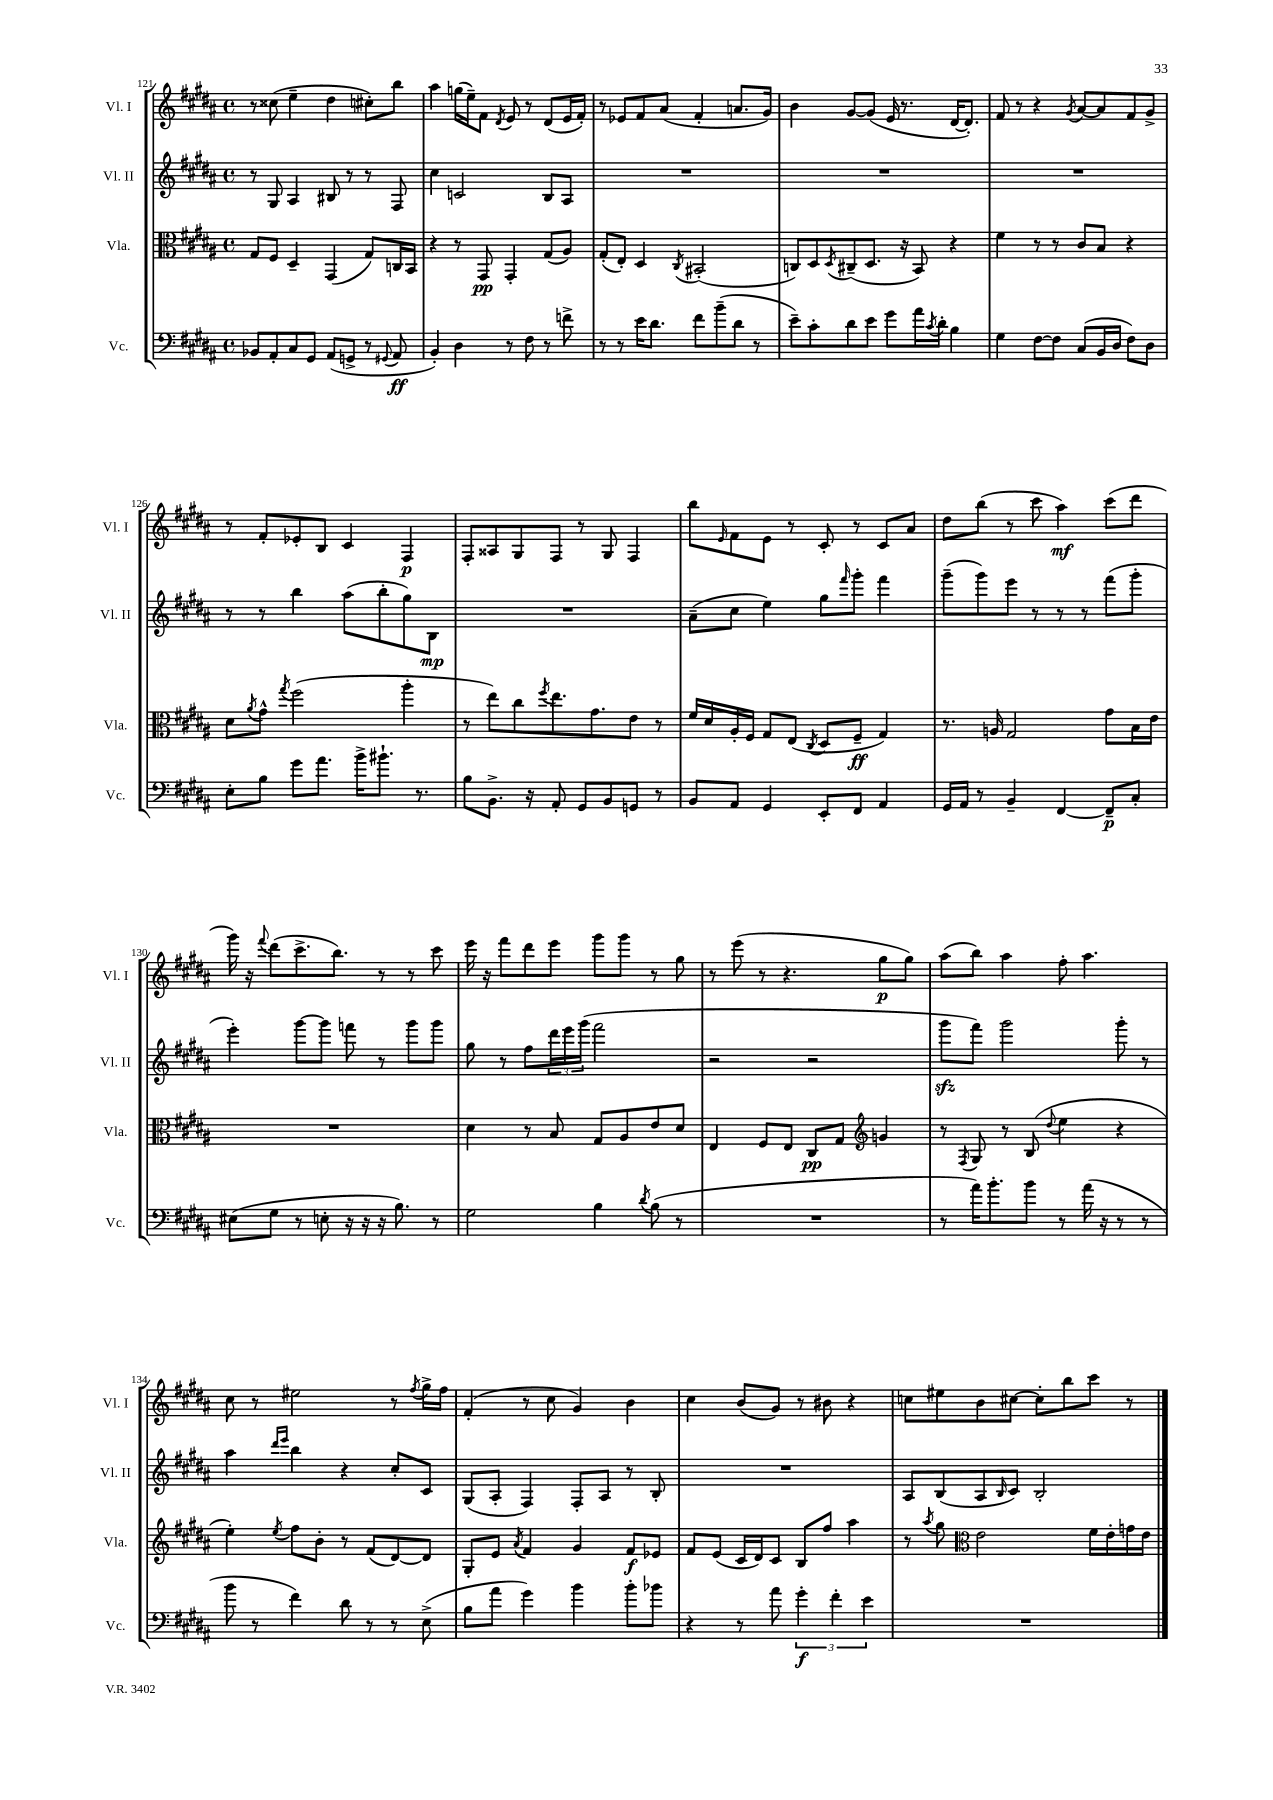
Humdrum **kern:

**kern	**kern	**kern	**kern
*staff4	*staff3	*staff2	*staff1
*clefF4	*clefC3	*clefG2	*clefG2
*k[f#c#g#d#a#]	*k[f#c#g#d#a#]	*k[f#c#g#d#a#]	*k[f#c#g#d#a#]
*M4/4	*M4/4	*M4/4	*M4/4
*met(c)	*met(c)	*met(c)	*met(c)
8BB-/L	8G#/L	8r	8r
8AA#'/	8F#/J	8G#/	(8cc##\
8C#/	4D#~/	4A#/	4ee~\
8GG#/J	.	.	.
(8AA#/L	(4GG#/	8B#/	4dd#\
8GG^/J	.	8r	.
8r	8G#/L)	8r	8cc#'\L)
8qqGG#/	.	.	.
8AA#/	16C/L	8F#/	8bb\J
.	16BB/JJ	.	.
=	=	=	=
4BB'/)	4r	4cc#\	4aa#\
4D#\	8r	2c/	(16gg\LL
.	.	.	16ee~\J)
.	8GG#/	.	8f#\J
.	.	.	8qd#/
8r	4GG#'/	.	8e/
8F#\	.	.	8r
8r	(8G#/L	8B/L	(8d#/L
8f^\	8A#/J)	8A#/J	16e/L
.	.	.	16f#'/JJ)
=	=	=	=
8r	(8G#'/L	1r	8r
8r	8E'/J)	.	8e-/L
16e\LK	4D#/	.	8f#/
8.d#\J	.	.	.
.	.	.	(8a#/J
.	8qC#/	.	.
8f#\L	(2BB#'/	.	4f#'/
(8b~\	.	.	.
8d#\J	.	.	8.a/L
8r	.	.	.
.	.	.	16g#/Jk)
=	=	=	=
8e~\L)	8C/L)	1r	4b\
8c#'\	8D#/	.	.
.	8qD#/	.	.
8d#\	(8C#~/	.	[8g#/L
8e\J	8.D#/J	.	(8g#/]J
8g#\L	.	.	16e/
.	16r	.	8.r
16a#\L	8BB/)	.	.
8qc#/	.	.	.
16d#'\JJ	.	.	.
4B\	4r	.	[16d#/LK
.	.	.	8.d#'/]J)
=	=	=	=
4G#\	4f#\	1r	8f#/
.	.	.	8r
[8F#\L	8r	.	4r
8F#\]J	8r	.	.
.	.	.	8qg#/
(8C#/L	8c#/L	.	[8a#/L
16BB/L	8B/J	.	8a#/]
16D#/JJ	.	.	.
8F#\L)	4r	.	8f#/
8D#\J	.	.	8g#^/J
=	=	=	=
8E'\L	8d#\L	8r	8r
.	8qa#/	.	.
8B\J	8g#^^\J	8r	8f#'/L
.	8qgg#/	.	.
8g#\L	(2ff#\	4bb\	8e-'/
8.a#\J	.	.	8B/J
.	.	(8aa#\L	4c#/
16b^\LK	.	.	.
8.b#`\J	.	8bb'\	.
.	4aa#'\	8gg#\)	4F#/
8.r	.	.	.
.	.	8B\J	.
=	=	=	=
8B\L	8r	1r	8F#'/L
8.BB^\J	8ee\L)	.	8A##/
.	8cc#\	.	8G#/
16r	.	.	.
.	8qff#/	.	.
8AA#'/	8.ee\	.	8F#/J
8GG#/L	.	.	8r
.	8.g#\	.	.
8BB/	.	.	8G#/
8GG/J	8e\J	.	4F#/
8r	8r	.	.
=	=	=	=
8BB/L	16f#/LL	(8a#~\L	8bb\L
.	16d#/	.	.
.	.	.	16qqe/
8AA#/J	16A#'/	8cc#\J	8f#\
.	16F#/JJ	.	.
4GG#/	8G#/L	4ee\)	8e\J
.	(8E/J	.	8r
.	8qC#/	.	.
8EE'/L	8D#/L	8gg#\L	8c#'/
.	.	16qqfff#/	.
8FF#/J	8F#~/J	8ggg#'\J	8r
4AA#/	4G#/)	4fff#\	8c#/L
.	.	.	8a#/J
=	=	=	=
16GG#/LL	8.r	(8ggg#~\L	8dd#\L
16AA#/JJ	.	.	.
8r	.	8ggg#\)	(8bb\J
.	16A/	.	.
4BB~/	2G#/	8eee\J	8r
.	.	8r	8ccc#\
[4FF#/	.	8r	4aa#\)
.	.	8r	.
8FF#~/]L	8g#\L	(8fff#\L	(8ccc#\L
8C#'/J	16B\L	8ggg#'\J	8ddd#\J
.	16e\JJ	.	.
=	=	=	=
(8E#\L	1r	4eee'\)	16ggg#\)
.	.	.	16r
.	.	.	8qqfff#/
8G#\J	.	.	(8ddd#\L
8r	.	[8ggg#\L	8.ccc#^\
8E'\	.	8ggg#\]J	.
.	.	.	8.bb\J)
16r	.	8fff\	.
16r	.	.	.
16r	.	8r	8r
8.B\)	.	.	.
.	.	8ggg#\L	8r
8r	.	8ggg#\J	8ccc#\
=	=	=	=
2G#\	4d#\	8gg#\	16eee\
.	.	.	16r
.	.	8r	8fff#\L
.	8r	8ff#\L	8ddd#\
.	8B/	24ddd#\L	8eee\J
.	.	24eee\	.
.	.	(24ggg#\JJ	.
4B\	8G#/L	2fff#\	8ggg#\L
.	8A#/	.	8ggg#\J
8qd#/	.	.	.
(8B\	8e/	.	8r
8r	8d#/J	.	8gg#\
=	=	=	=
1r	4E/	2r	8r
.	.	.	(8eee\
.	8F#/L	.	8r
.	8E/J	.	4.r
.	8C#/L	2r	.
.	8G#/J	.	.
*	*clefG2	*	*
.	4g/	.	8gg#\L
.	.	.	8gg#\J)
=	=	=	=
8r	8r	8ggg#\L	(8aa#\L
.	8qF#/	.	.
16a#\LK)	8G#/	8fff#\J)	8bb\J)
8.b'\	.	.	.
.	8r	2ggg#\	4aa#\
8b\J	(8B/	.	.
.	8qqdd#/	.	.
8r	4ee\	.	8ff#'\
(16a#\	.	.	4.aa#\
16r	.	.	.
8r	4r	8ggg#'\	.
8r	.	8r	.
=	=	=	=
8b\	4ee'\)	4aa#\	8cc#\
8r	.	.	8r
.	.	16qqddd#/LL	.
.	8qee/	16qqeee/JJ	.
4f#\)	8ff#\L	4bb\	2ee#\
.	8b'\J	.	.
8d#\	8r	4r	.
8r	(8f#/L	.	.
8r	[8d#/)	8cc#'/L	8r
.	.	.	8qff#/
(8E^\	8d#/]J	8c#/J	16gg#^\LL
.	.	.	16ff#\JJ
=	=	=	=
8B\L	8G#'/L	(8G#/L	(4f#'/
8a#\J	8e/J	8A#'/J	.
.	8qa#/	.	.
4g#\)	4f#/	4F#/)	8r
.	.	.	8cc#\
4b\	4g#/	8F#'/L	4g#/)
.	.	8A#/J	.
8b'\L	8f#/L	8r	4b\
8b-\J	8e-/J	8B'/	.
=	=	=	=
4r	8f#/L	1r	4cc#\
.	(8e/J	.	.
8r	16c#/LL	.	(8b/L
.	16d#/J)	.	.
8a#\	8c#/J	.	8g#/J)
6g#'\	8B/L	.	8r
.	8ff#/J	.	8b#\
6f#'\	.	.	.
.	4aa#\	.	4r
6e\	.	.	.
=	=	=	=
1r	8r	8A#/L	8cc\L
.	8qaa#/	.	.
.	8gg#\	(8B/	8ee#\
*	*clefC3	*	*
.	2e\	8A#/	8b\
.	.	16qqB/	.
.	.	8c#/J)	[8cc#\J
.	.	2B'/	8cc#'\]L
.	.	.	8bb\
.	16f#\LL	.	8ccc#\J
.	16e'\	.	.
.	16g\	.	8r
.	16e\JJ	.	.
==	==	==	==
*-	*-	*-	*-
